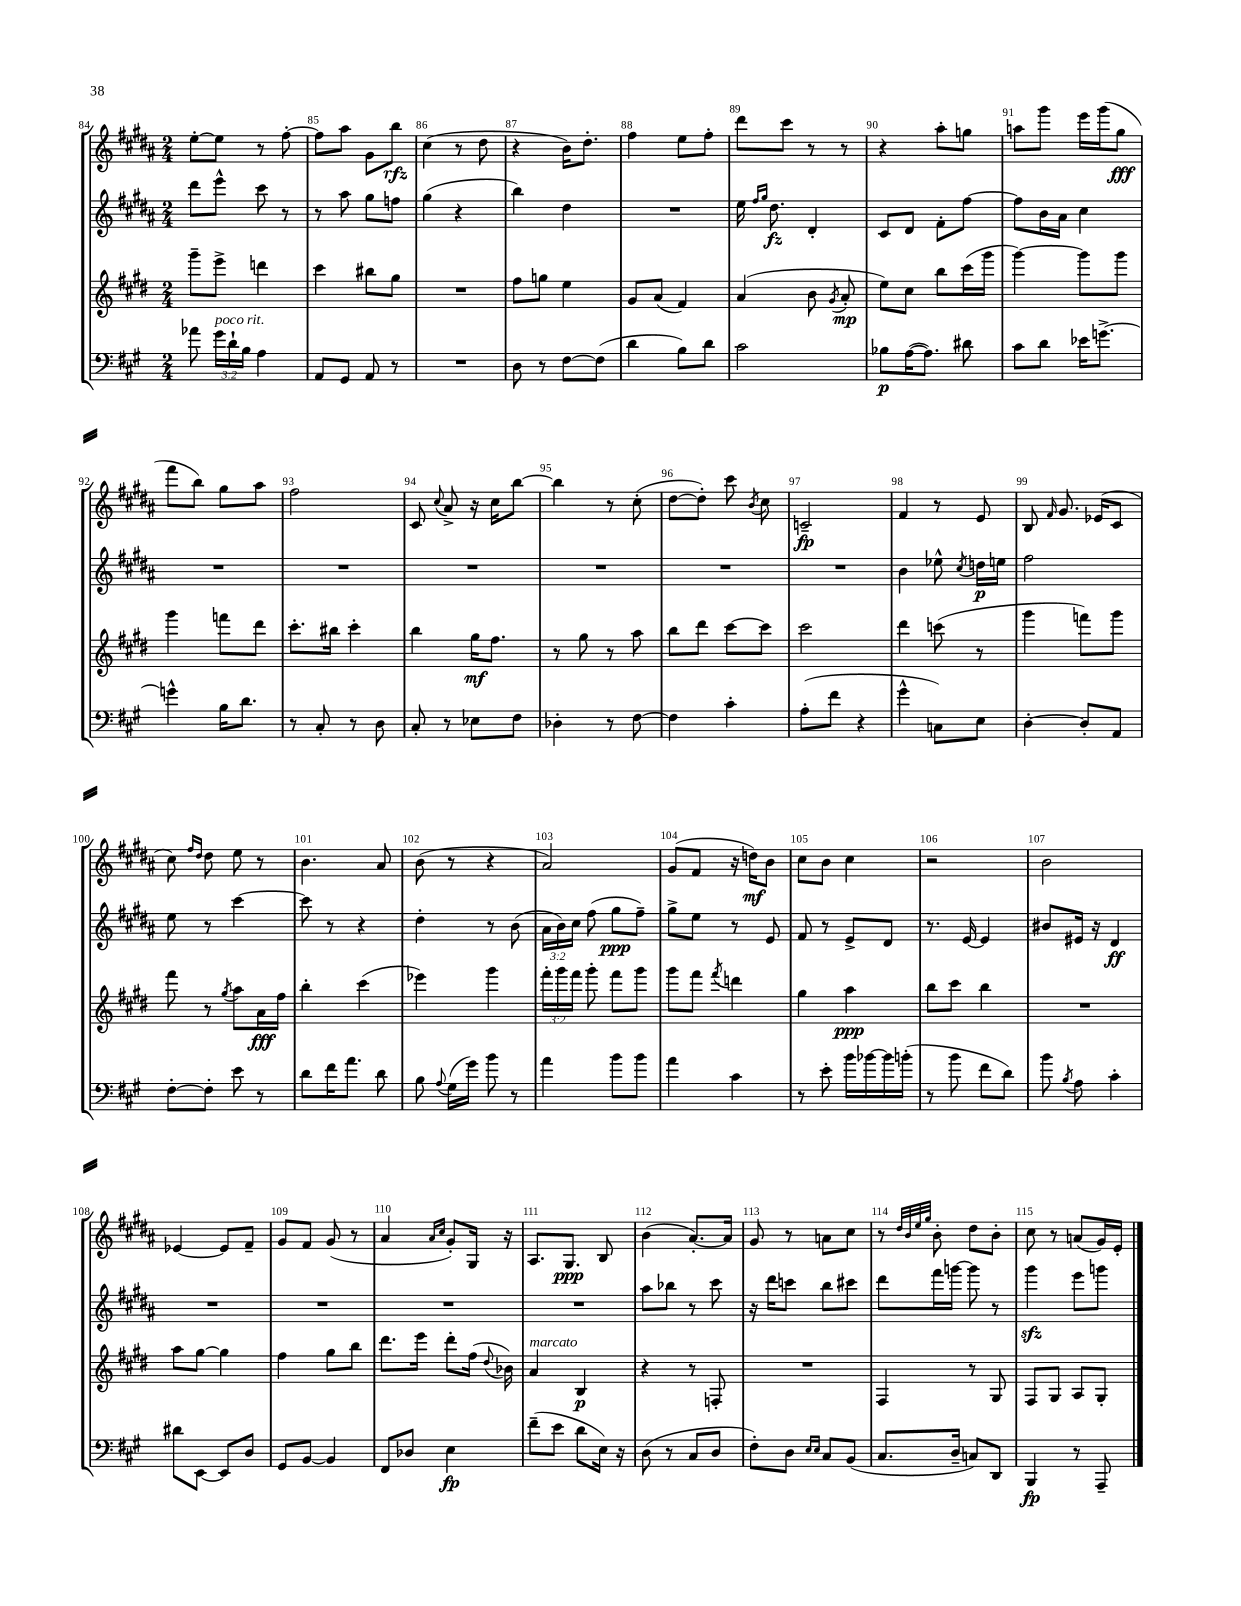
<<
\new StaffGroup <<
\new Staff = "s0" {
    \clef treble \key b \major \numericTimeSignature \time 2/4
    \autoBeamOff e''8[~-. e''8] r8 fis''8~-. |
    fis''8[ ais''8] gis'8[ b''8]\rfz |
    cis''4( r8 dis''8 |
    r4 b'16[) dis''8.]-. |
    fis''4 e''8[ fis''8]-. |
    dis'''8[ cis'''8] r8 r8 |
    r4 ais''8[-. g''8] |
    a''8[ gis'''8] e'''16[ gis'''16( gis''8]\fff |
    fis'''8[ b''8]) gis''8[ ais''8] |
    fis''2 |
    cis'8 \appoggiatura { cis''8 } ais'8-> r16 cis''16[ b''8]~ |
    b''4 r8 cis''8-.( |
    dis''8[~ dis''8]-.) cis'''8 \acciaccatura { b'8 } cis''8 |
    c'2--\fp |
    fis'4 r8 e'8 |
    b8 \grace { fis'16 } gis'8. ees'16[( cis'8] |
    cis''8) \grace { fis''16[ dis''16] } dis''8 e''8 r8 |
    b'4. ais'8 |
    b'8( r8 r4 |
    ais'2) |
    gis'8[( fis'8] r16 d''16[\mf) b'8] |
    cis''8[ b'8] cis''4 |
    r2 |
    b'2 |
    ees'4~ ees'8[ fis'8]-- |
    gis'8[ fis'8] gis'8( r8 |
    ais'4 \grace { ais'16[ cis''16] } gis'8[-.) gis16] r16 |
    ais8.[ gis8.]\ppp b8 |
    b'4( ais'8.[~-.) ais'16] |
    gis'8 r8 a'8[ cis''8] |
    r8 \grace { dis''32[ b'32 e''32 gis''32] } b'8-. dis''8[ b'8]-. |
    cis''8 r8 a'8[( gis'16) e'16]-. \bar "|." |
}
\new Staff = "s1" {
    \clef treble \key b \major \numericTimeSignature \time 2/4 \override Staff.TupletNumber.text = #tuplet-number::calc-fraction-text
    \autoBeamOff dis'''8[ e'''8]-^ cis'''8 r8 |
    r8 ais''8 gis''8[ f''8] |
    gis''4( r4 |
    b''4) dis''4 |
    R2 |
    e''16 \grace { fis''16[ gis''16] } dis''8.\fz dis'4-. |
    cis'8[ dis'8] fis'8[-. fis''8]~ |
    fis''8[ b'16 ais'16] cis''4 |
    R2 |
    R2 |
    R2 |
    R2 |
    R2 |
    R2 |
    b'4 ees''8-^ \acciaccatura { cis''8 } d''16[\p e''16] |
    fis''2 |
    e''8 r8 cis'''4~ |
    cis'''8 r8 r4 |
    dis''4-. r8 b'8( |
    \tuplet 3/2 { ais'16[ b'16) cis''16] } fis''8( gis''8[\ppp fis''8]--) |
    gis''8[-> e''8] r8 e'8 |
    fis'8 r8 e'8[-> dis'8] |
    r8. e'16~ e'4 |
    bis'8[ eis'16] r16 dis'4\ff |
    R2 |
    R2 |
    R2 |
    R2 |
    ais''8[ bes''8] r8 cis'''8 |
    r16 dis'''16[ c'''8] b''8[ cis'''8] |
    dis'''8[ fis'''16 g'''16]~ g'''8 r8 |
    gis'''4\sfz e'''8[ g'''8] \bar "|." |
}
\new Staff = "s2" {
    \clef treble \key e \major \numericTimeSignature \time 2/4 \override Staff.TupletNumber.text = #tuplet-number::calc-fraction-text
    \autoBeamOff gis'''8[-- e'''8]-> d'''4 |
    cis'''4 bis''8[ gis''8] |
    R2 |
    fis''8[ g''8] e''4 |
    gis'8[ a'8]( fis'4) |
    a'4( b'8 \acciaccatura { gis'8 } a'8-.\mp |
    e''8[) cis''8] b''8[ cis'''16( gis'''16] |
    gis'''4~) gis'''8[ gis'''8] |
    gis'''4 f'''8[ dis'''8] |
    cis'''8.[-. bis''16] cis'''4-. |
    b''4 gis''16[\mf fis''8.] |
    r8 gis''8 r8 a''8 |
    b''8[ dis'''8] cis'''8[~ cis'''8] |
    cis'''2 |
    dis'''4 c'''8( r8 |
    gis'''4 f'''8[) gis'''8] |
    fis'''8 r8 \acciaccatura { gis''8 } a''8[ a'16\fff fis''16] |
    b''4-. cis'''4( |
    ees'''4) gis'''4 |
    \tuplet 3/2 { fis'''16[-. gis'''16 fis'''16] } gis'''8-. fis'''8[ gis'''8] |
    gis'''8[ fis'''8] \acciaccatura { fis'''8 } d'''4 |
    gis''4 a''4\ppp |
    b''8[ cis'''8] b''4 |
    R2 |
    a''8[ gis''8]~ gis''4 |
    fis''4 gis''8[ b''8] |
    dis'''8.[ e'''16] dis'''8[-. fis''16]( \appoggiatura { dis''8 } bes'16) |
    a'4^\markup { \italic "marcato" } b4\p |
    r4 r8 f8-. |
    R2 |
    fis4 r8 gis8 |
    fis8[ gis8] a8[ gis8]-. \bar "|." |
}
\new Staff = "s3" {
    \clef bass \key a \major \numericTimeSignature \time 2/4 \override Staff.TupletNumber.text = #tuplet-number::calc-fraction-text
    \autoBeamOff aes'8 \tuplet 3/2 { gis'16[^\markup { \italic "poco rit." } d'16-! b16] } a4 |
    a,8[ gis,8] a,8 r8 |
    R2 |
    d8 r8 fis8[~ fis8]( |
    d'4 b8[) d'8] |
    cis'2 |
    bes8[\p a16~( a8.]) dis'8 |
    cis'8[ d'8] ees'16[ g'8.]~-> |
    g'4-^ b16[ d'8.] |
    r8 cis8-. r8 d8 |
    cis8-. r8 ees8[ fis8] |
    des4-. r8 fis8~ |
    fis4 cis'4-. |
    a8[-.( fis'8] r4 |
    gis'4-^ c8[) e8] |
    d4~-. d8[-. a,8] |
    fis8[~-. fis8]-. e'8 r8 |
    d'8[ fis'16 a'8.] d'8 |
    b8 \appoggiatura { a8 } gis16[( gis'16]) b'8 r8 |
    a'4 b'8[ b'8] |
    a'4 cis'4 |
    r8 e'8-. b'16[ bes'16~ bes'16 b'16]-.( |
    r8 b'8 fis'8[ d'8]) |
    b'8 \acciaccatura { b8 } a8 cis'4-. |
    dis'8[ e,8]~ e,8[ d8] |
    gis,8[ b,8]~ b,4 |
    fis,8[ des8] e4\fp |
    fis'8[--( e'8] d'8[ e16]) r16 |
    d8( r8 cis8[ d8] |
    fis8[-.) d8] \grace { e16[ e16] } cis8[ b,8]( |
    cis8.[ d16]-- c8[) d,8] |
    b,,4\fp r8 a,,8-- \bar "|." |
}
>>
>>
\layout { \context { \Score currentBarNumber = #84 \override BarNumber.break-visibility = ##(#f #t #t) barNumberVisibility = #all-bar-numbers-visible } }
